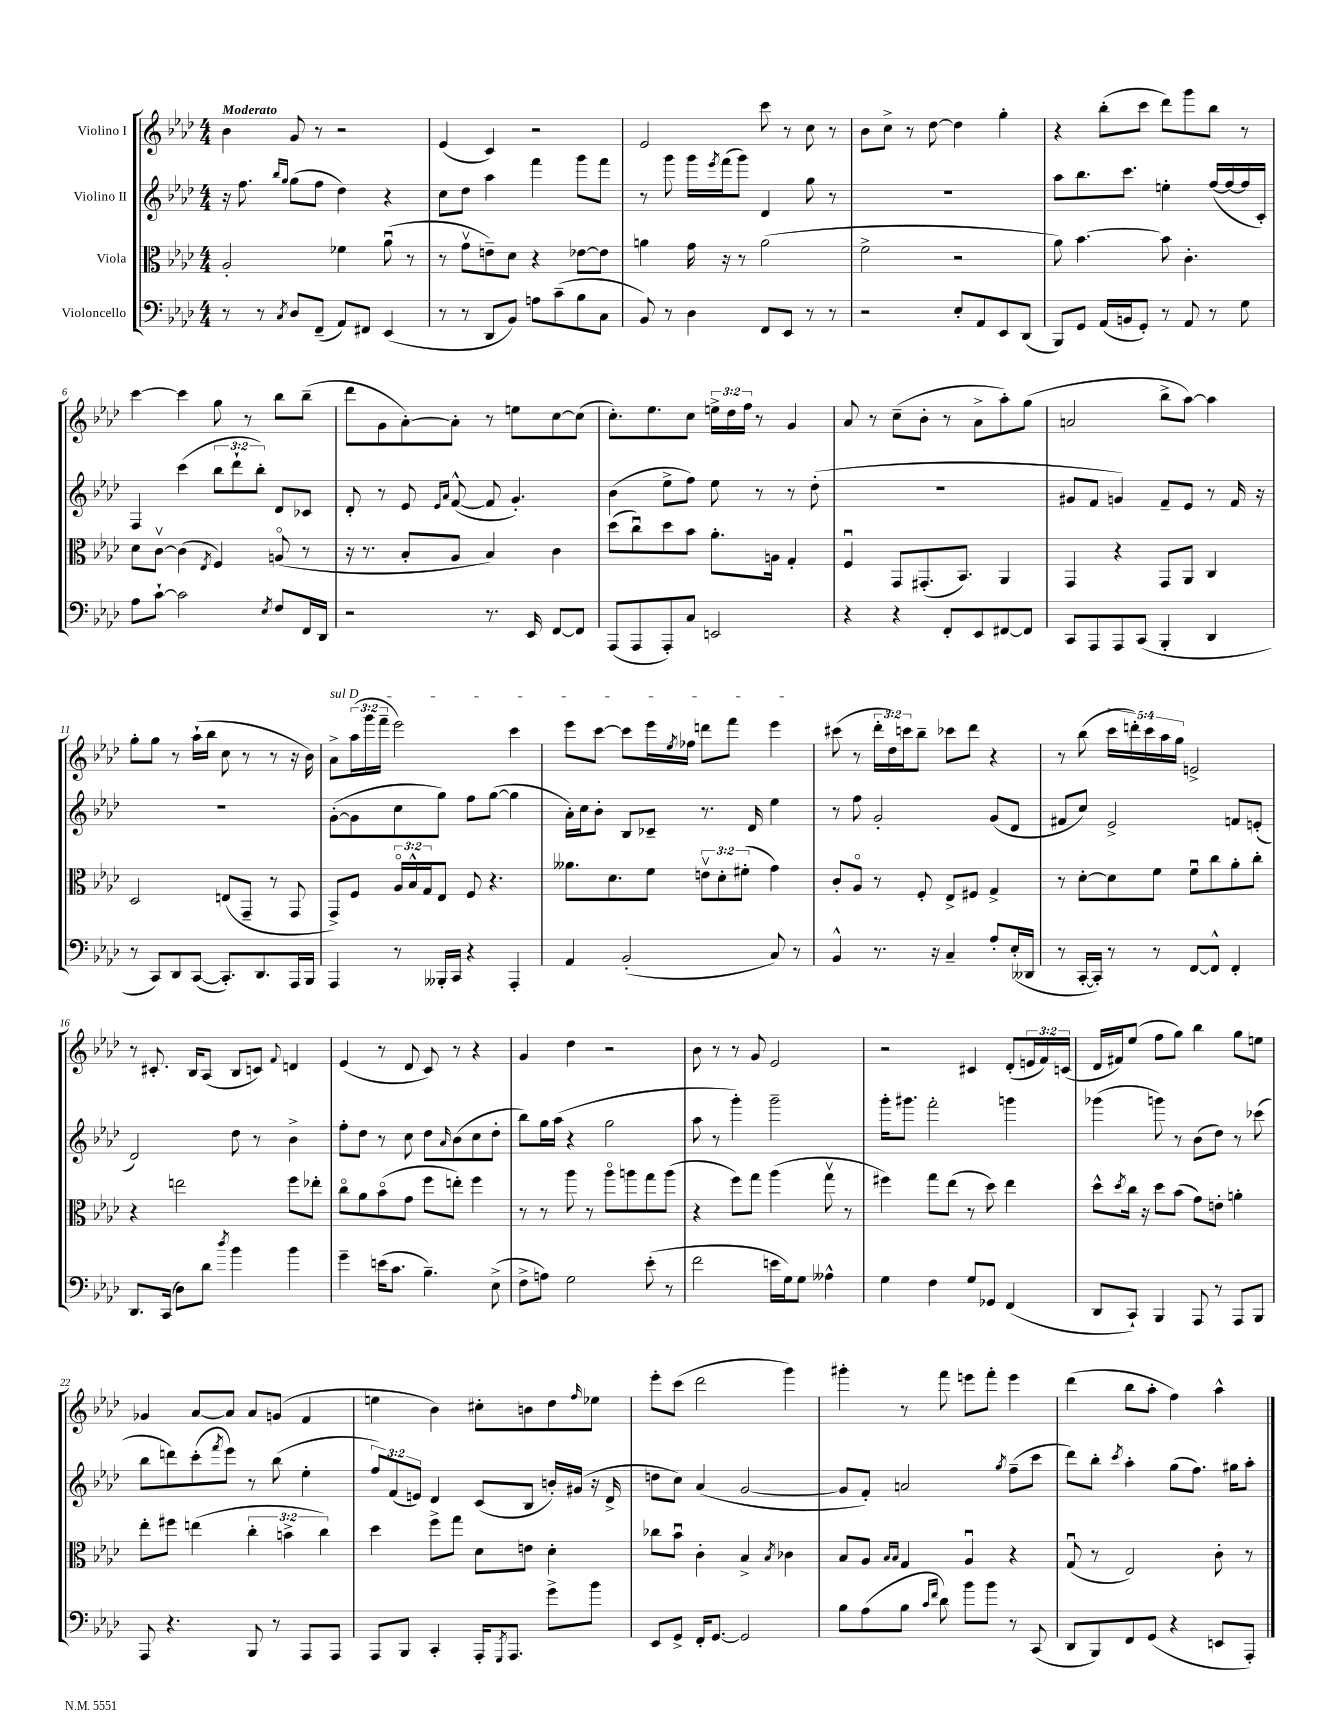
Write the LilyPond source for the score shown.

<<
\new StaffGroup <<
\new Staff = "s0" \with { instrumentName = "Violino I" } {
    \clef treble \key aes \major \numericTimeSignature \time 4/4 \override Staff.TupletNumber.text = #tuplet-number::calc-fraction-text \tempo "Moderato"
    bes'4 g'8 r8 r2 |
    ees'4( c'4) r2 |
    ees'2 c'''8 r8 c''8 r8 |
    bes'8 c''8-> r8 des''8~ des''4 g''4-. |
    r4 bes''8-.( c'''8 des'''8) g'''8 bes''8 r8 |
    c'''4~ c'''4 g''8 r8 bes''8 bes''8--( |
    des'''8 g'8 aes'8~-.) aes'8-. r8 e''8 c''8~ c''8( |
    c''8.-.) ees''8. c''8 \tuplet 3/2 { e''16-> des''16 f''16 } r8 g'4 |
    aes'8 r8 c''8--( bes'8-. r8 aes'8-> aes''8-.) g''8( |
    a'2 bes''8-> aes''8~) aes''4 |
    g''8-. g''8 r8 aes''16-!( bes''16 c''8 r8 r8 r16 bes'16) |
    \once \override TextSpanner.bound-details.left.text = \markup { \italic "sul D" } aes'8->\startTextSpan \tuplet 3/2 { aes''16( g'''16 f'''16-- } ees'''2) c'''4 |
    ees'''8 c'''8~ c'''8 ees'''16 \acciaccatura { ees''8 } fes''16 d'''8 f'''8 ees'''4\stopTextSpan |
    cis'''8( r8 \tuplet 3/2 { des'''16-. des''16) c'''16 } bes''8-- ces'''8 des'''8 r4 |
    r8 bes''8( \tuplet 5/4 { c'''16 d'''16-.) c'''16 aes''16 g''16 } e'2-> |
    r8 cis'8.-. bes16 aes8( bes8 c'8) \appoggiatura { f'8 } d'4 |
    ees'4( r8 des'8 c'8) r8 r4 |
    g'4 des''4 r2 |
    bes'8 r8 r8 g'8 ees'2 |
    r2 cis'4 des'8-.( \tuplet 3/2 { e'16 f'16) c'16( } |
    des'16 fis'16) ees''8( f''8 g''8) bes''4 g''8 e''8 |
    ges'4 aes'8~ aes'8 aes'8 g'8( f'4 |
    e''4 bes'4) cis''8-. b'8 des''8 \grace { f''16 } ees''8 |
    ees'''8-. c'''8( des'''2 g'''4) |
    gis'''4-. r8 f'''8 e'''8 f'''8-. e'''4 |
    des'''4( bes''8 aes''8-. f''4) aes''4-^ \bar "|." |
}
\new Staff = "s1" \with { instrumentName = "Violino II" } {
    \clef treble \key aes \major \numericTimeSignature \time 4/4 \override Staff.TupletNumber.text = #tuplet-number::calc-fraction-text
    r16 f''8. \grace { bes''16 g''16 } g''8( f''8 des''4) r4 |
    c''8 des''8 aes''4 f'''4 g'''8 f'''8 |
    r8 g'''8 g'''16 \acciaccatura { ees'''8 } f'''16( g'''8) des'4 g''8 r8 |
    R1 |
    aes''8 bes''8. c'''8. e''4-. f''16~( f''16~ f''16 c'16-.) |
    f4 c'''4( \tuplet 3/2 { bes''8 des'''8-! bes''8-.) } des'8 ces'8 |
    des'8-. r8 ees'8 \grace { ees'16 aes'16 } f'8~-^( f'8 g'4.-.) |
    bes'4( ees''8-> f''8) ees''8 r8 r8 des''8-.( |
    R1 |
    gis'8 f'8 g'4) f'8-- ees'8 r8 f'16 r16 |
    R1 |
    g'8~-.( g'8 c''8 g''8) f''8 g''8~( g''4 |
    aes'16-.) c''16 bes'8-. bes8 ces'8-- r8. des'16 ees''4 |
    r8 f''8 g'2-. g'8( des'8 |
    fis'8 c''8) ees'2-> f'8 e'8-.( |
    des'2) des''8 r8 bes'4-> |
    f''8-. des''8 r8 c''8 des''8 \grace { aes'16 } bes'8( c''8 des''8-. |
    bes''8) g''16 aes''16( r4 g''2 |
    aes''8 r8 g'''4-.) g'''2-- |
    g'''16-. gis'''8. f'''2-. g'''4 |
    ges'''4( g'''8) r8 bes'8( des''8) r8 ces'''8( |
    bes''8 d'''8) c'''8-.( \acciaccatura { f'''8 } ees'''8) r8 bes''8( ees''4-. |
    \tuplet 3/2 { f''8) f'8( e'8) } des'4 c'8( bes8 b'16-.) gis'16( r16 des'16-> |
    d''8 c''8) aes'4( g'2~ |
    g'8 f'8-.) a'2 \acciaccatura { g''8 } f''8--( c'''8 |
    des'''8) bes''8-. \acciaccatura { c'''8 } aes''4-. g''8( f''8.) gis''16 aes''8-. \bar "|." |
}
\new Staff = "s2" \with { instrumentName = "Viola" } {
    \clef alto \key aes \major \numericTimeSignature \time 4/4 \override Staff.TupletNumber.text = #tuplet-number::calc-fraction-text
    aes2-. fes'4 aes'8\downbow( r8 |
    r8 g'8\upbow e'8--) des'8 r4 ees'8~ ees'8 |
    a'4 g'16 r16 r8 a'2( |
    f'2-> r2 |
    aes'8) bes'4.~ bes'8 c'4.-. |
    des'8 c'8~\upbow c'4( \acciaccatura { ees8 } f4) a8\flageolet( r8 |
    r16 r8. bes8-. aes8 bes4) c'4 |
    des''8( c''8\downbow) des''8 bes'8 aes'8.-. a16 g4-. |
    f4\downbow g,8 gis,8.-.( bes,8.) aes,4 |
    g,4 r4 g,8 aes,8 c4 |
    des2 e8( g,8-- r8 g,8 |
    g,8->) f8 \tuplet 3/2 { aes16\flageolet bes16-^ g16 } ees8 f8 r4. |
    aeses'8. des'8. f'8 \tuplet 3/2 { e'8\upbow des'8-. fis'8-.( } g'4) |
    c'8-. aes8\flageolet r8 f8-. ees8-> fis8 g4-> |
    r8 des'8~-. des'8 f'8 f'8\downbow c''8 aes'8-. c''8-. |
    r4 e''2 f''8 ees''8-. |
    c''8\flageolet aes'8 bes'8\flageolet( g'8 f''8 e''8-.) f''4 |
    r8 r8 aes''8 r8 aes''8\flageolet a''8 g''8 a''8( |
    r4 f''8) g''8 aes''4( g''8\upbow r8 |
    fis''4) g''8 ees''8( r8 des''8) ees''4 |
    des''8-^ \acciaccatura { des''8 } c''16 r16 des''8 bes'8( g'8) e'8-. a'4-. |
    ees''8-. fis''8 e''4( \tuplet 3/2 { c''4-. b'4-> c''4) } |
    des''4 f''8-> g''8 des'8 e'8 des'4-. |
    ces''8 bes'8\downbow c'4-. bes4-> \acciaccatura { bes8 } ces'4 |
    bes8 aes8 \grace { bes16 bes16 } g4 aes4\downbow r4 |
    g8\downbow( r8 ees2) c'8-. r8 \bar "|." |
}
\new Staff = "s3" \with { instrumentName = "Violoncello" } {
    \clef bass \key aes \major \numericTimeSignature \time 4/4
    r8 r8 \acciaccatura { c8 } des8 f,8--( aes,8) fis,8 ees,4( |
    r8 r8 des,8 bes,8) a8 c'8--( bes8 c8 |
    bes,8) r8 des4 f,8 ees,8 r8 r8 |
    r2 ees8-. aes,8 ees,8 des,8( |
    bes,,8) g,8 aes,16( b,16 g,8-.) r8 aes,8 r8 g8 |
    aes8 c'8~-! c'2 \acciaccatura { ees8 } f8 f,16 des,16 |
    r2 r8. ees,16 f,8~ f,8 |
    aes,,8( aes,,8 aes,,8-.) c8 e,2 |
    r4 r4 f,8-. ees,8 fis,8~ fis,8 |
    c,8 aes,,8 aes,,8 c,8( bes,,4-. des,4 |
    r8 c,8) des,8 c,8~( c,8.-.) des,8. aes,,16 bes,,16 |
    aes,,4 r8 beses,,16-. c,16 r4 aes,,4-. |
    aes,4 bes,2-.( c8) r8 |
    bes,4-^ r8. r16 c4-- aes8-. ees16-.( deses,16 |
    r8 c,16~-. c,16-.) r8 r8 f,8~ f,8-^ f,4-. |
    des,8. c,16( des8) des'8 \acciaccatura { des''8 } bes'4 bes'4 |
    g'4-- e'16( c'8. bes4.--) ees8->( |
    f8-> a8) g2 ees'8-.( r8 |
    f'2 e'16 g16) g8 aeses4-^ |
    g4 f4 g8 ges,8 f,4( |
    des,8 c,8-!) bes,,4 aes,,8 r8 aes,,8 bes,,8 |
    aes,,8 r4. bes,,8 r8 aes,,8 aes,,8 |
    aes,,8 bes,,8 c,4-. aes,,16-. \acciaccatura { g,,8 } aes,,8. g'8-> bes'8 |
    ees,8 g,8-> f,16-. g,8.~ g,2 |
    bes8 aes8( bes8 \grace { c'16 f'16 } des'8) bes'8 bes'8 r8 c,8( |
    des,8 bes,,8) f,8 g,8( r4 e,8 aes,,8-.) \bar "|." |
}
>>
>>
